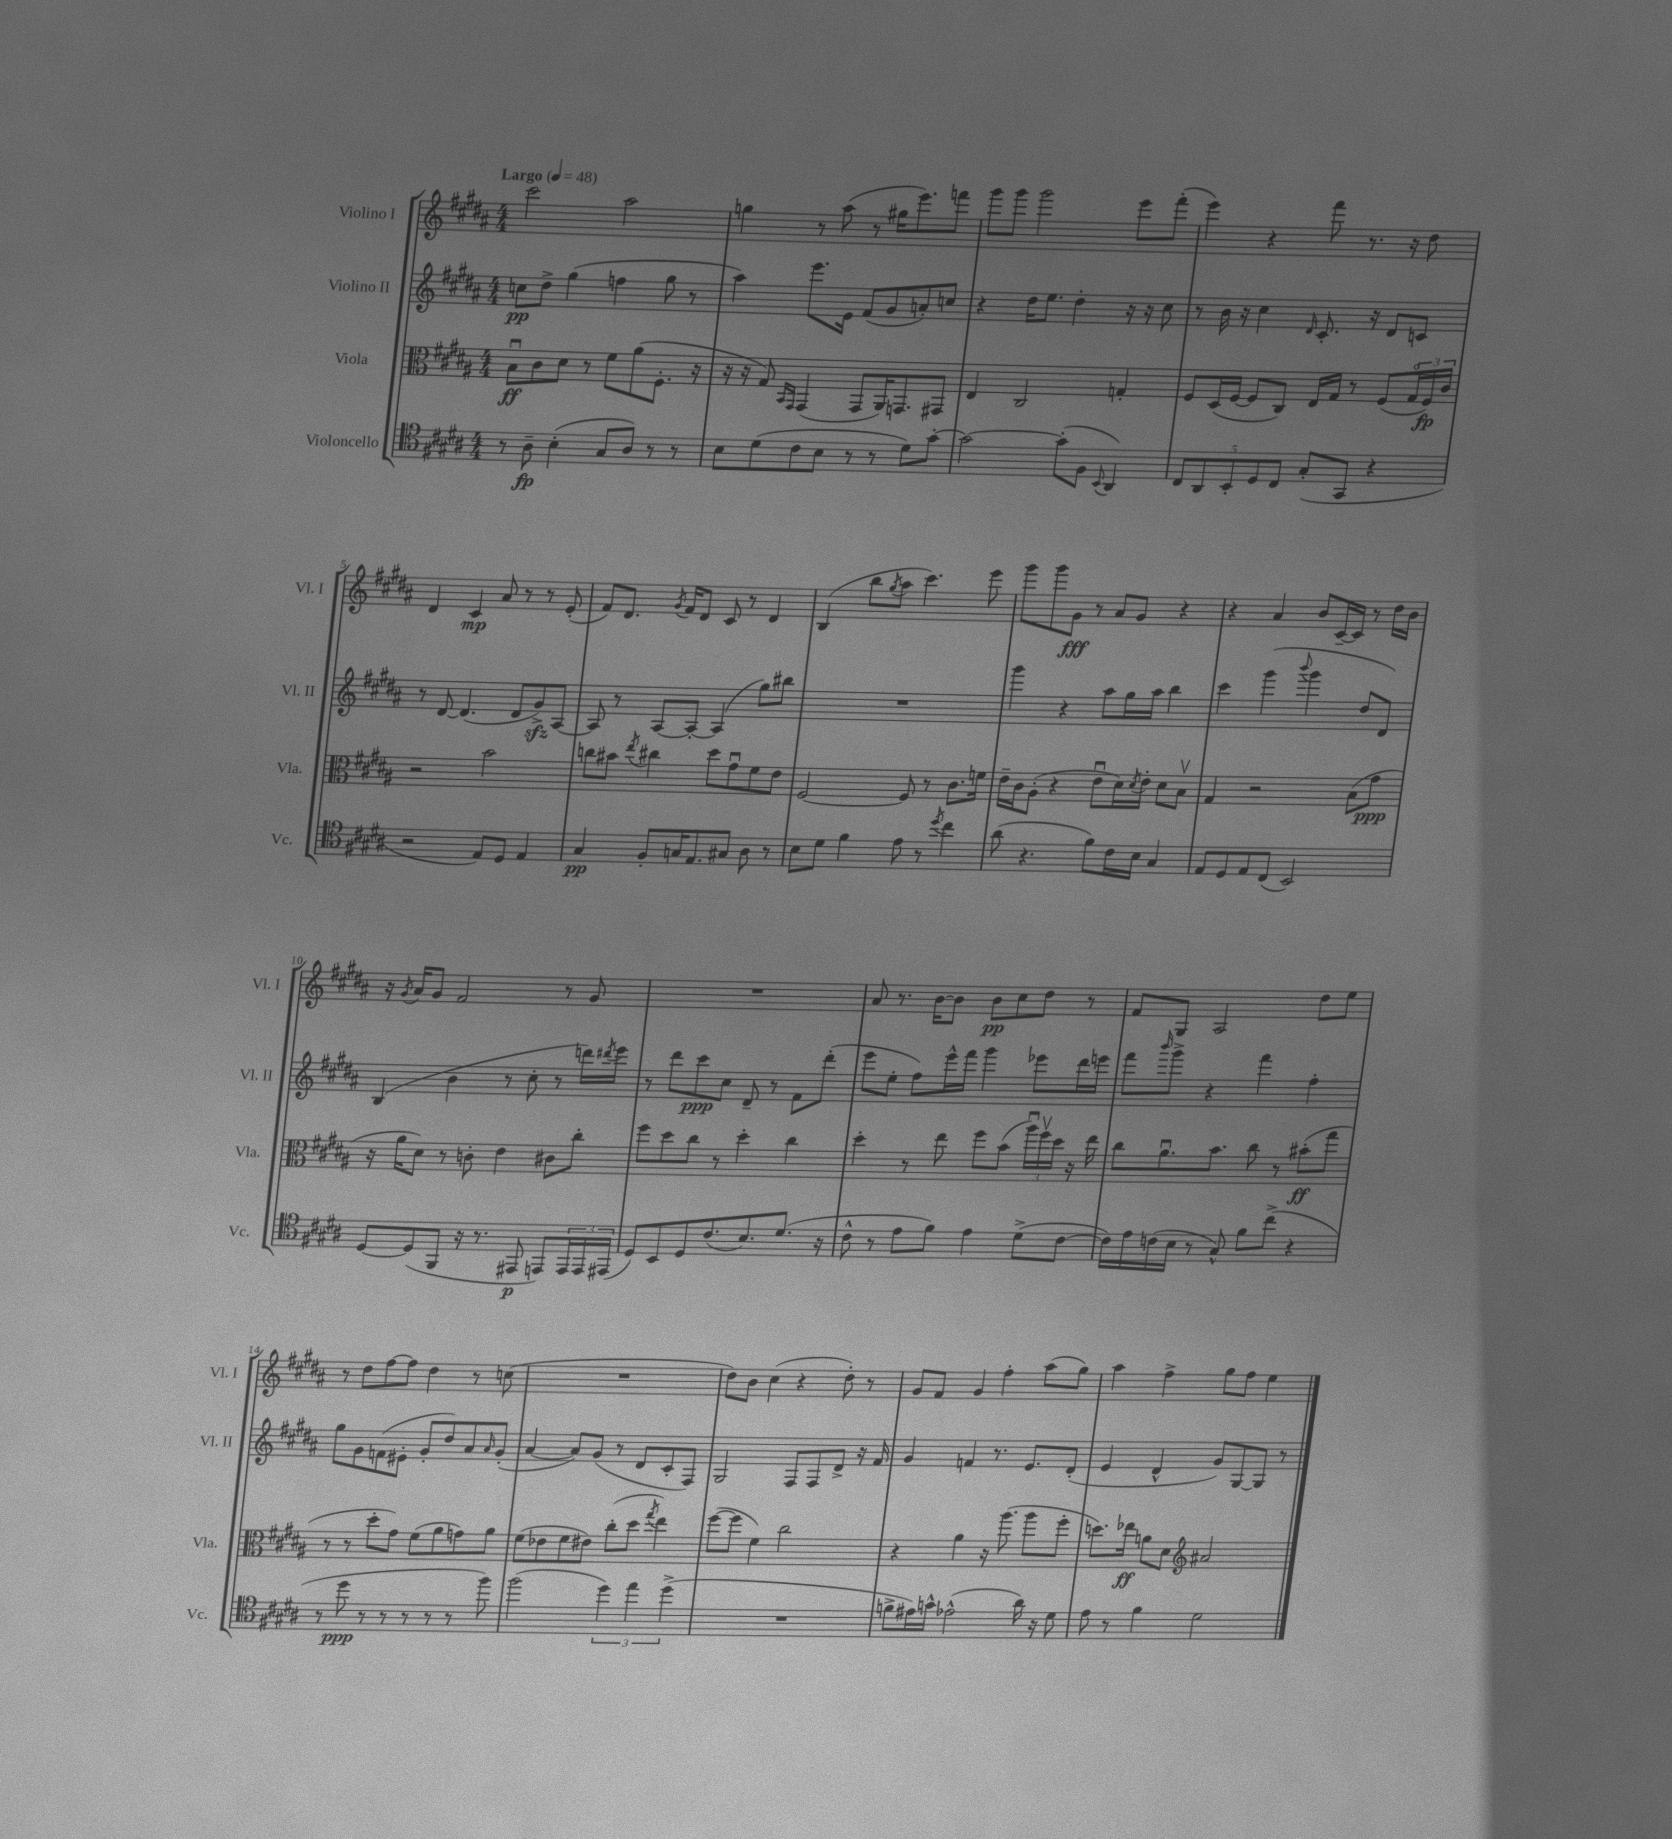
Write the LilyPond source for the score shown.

<<
\new StaffGroup <<
\new Staff = "s0" \with { instrumentName = "Violino I" shortInstrumentName = "Vl. I" } {
    \clef treble \key b \major \numericTimeSignature \time 4/4 \tempo "Largo" 4 = 48
    cis'''2 ais''2 |
    g''4 r8 ais''8( r8 gis''16 e'''8.) f'''8 |
    gis'''8 gis'''8 gis'''2 e'''8 fis'''8-.( |
    e'''4) r4 fis'''8 r8. r16 dis''8 |
    dis'4 cis'4\mp ais'8 r8 r8 e'8-.( |
    fis'8) dis'8. \acciaccatura { gis'8 } fis'16 dis'8 cis'8 r8 dis'4 |
    b4( b''8 \acciaccatura { gis''8 } ais''8 cis'''4.) e'''8 |
    gis'''8 gis'''8 gis'8\fff r8 ais'8 gis'8 r4 |
    r4 ais'4 b'8 cis'16~-- cis'16 r8 dis''16 b'16 |
    r16 \acciaccatura { gis'8 } ais'16 gis'8 fis'2 r8 gis'8 |
    R1 |
    ais'8 r8. b'16~ b'8 b'8\pp cis''8 dis''8 r8 |
    fis'8 gis8 ais2 dis''8 e''8 |
    r8 dis''8 fis''8~ fis''8 dis''4 r8 c''8( |
    R1 |
    dis''8) b'8 cis''4( r4 dis''8-.) r8 |
    gis'8 fis'8 gis'4 fis''4-. ais''8( gis''8) |
    ais''4 fis''4-> gis''8 fis''8 e''4 \bar "|." |
}
\new Staff = "s1" \with { instrumentName = "Violino II" shortInstrumentName = "Vl. II" } {
    \clef treble \key b \major \numericTimeSignature \time 4/4
    c''8\pp dis''8-> gis''4( f''4 gis''8 r8 |
    ais''4) e'''8. e'16 fis'8( gis'8 a'8-.) c''8 |
    r4 dis''16 e''8. dis''4-. r16 r16 cis''8 |
    r8 b'16 r16 cis''4 \grace { dis'16 } cis'8.-. r16 dis'8 c'8 |
    r8 dis'8~ dis'4.( dis'8 gis'8->\sfz) ais8~ |
    ais8 r8 ais8~ ais8~-. ais4( gis''8) bis''8 |
    R1 |
    gis'''4 r4 ais''8 gis''16 ais''16 b''4 |
    cis'''4 gis'''4( \appoggiatura { b'''8 } gis'''4 dis''8 dis'8) |
    b4( b'4 r8 cis''8-. r8 d'''16) \acciaccatura { dis'''8 } e'''16 |
    r8 dis'''8 cis'''8\ppp cis''8 dis'8-- r8 fis'8 dis'''8-.( |
    e'''8 e''8-. fis''8) e'''16-^ fis'''16 gis'''4 ees'''8 dis'''16 e'''16 |
    fis'''8 \grace { b'''16 } gis'''8-> r4 fis'''4 fis''4-. |
    gis''8 gis'8 f'8( eis'8-. gis'8-. dis''8) ais'8 \grace { ais'16 } gis'8-.( |
    ais'4~ ais'8) gis'8( r8 dis'8 cis'8-. fis8) |
    gis2 fis8 fis8 dis'8-> r16 fis'16 |
    gis'4 f'4 r8. e'8. dis'8-.( |
    e'4 dis'4-^ gis'8) gis8~ gis8 r8 \bar "|." |
}
\new Staff = "s2" \with { instrumentName = "Viola" shortInstrumentName = "Vla." } {
    \clef alto \key b \major \numericTimeSignature \time 4/4
    b8\downbow\ff cis'8 dis'8 r8 fis'8 ais'8( fis8.-. r16 |
    r16 r16 gis8) \grace { b,16 gis,16 } gis,4( gis,8 ais,16) g,8. gis,8 |
    e4 cis2 g4-. |
    fis8 dis16( fis16~ fis8 cis8) e16 gis16 r8 fis8( \tuplet 3/2 { gis16\flageolet fis16\fp) cis'16 } |
    r2 b'2 |
    c''8 bis'8 \acciaccatura { e''8 } cis''4 dis''8 gis'8\downbow fis'8 e'8 |
    fis2~ fis8 r8 cis'8. f'16 |
    e'16-- cis'16 ais8-.( r4 e'8\downbow dis'16) \acciaccatura { dis'8 } e'16-. dis'8 b8\upbow |
    gis4 r2 b8( gis'8\ppp |
    r16 ais'16 dis'8) r8 c'8-. e'4 cis'8 cis''8-. |
    fis''8 dis''8 cis''8 r8 dis''4-. cis''4 |
    dis''4-. r8 e''8 fis''8 b'8( \tuplet 3/2 { ais''16\downbow) fis''16\upbow dis''16 } r16 e''16 |
    cis''8 ais'8.\downbow b'8. cis''8 r8 bis'8-.\ff( gis''8 |
    r8 r8 dis''8-. gis'8) fis'8( ais'8 g'8) ais'8 |
    fis'8( ees'8 fis'8 eis'8) cis''8-.( dis''8 \acciaccatura { gis''8 } e''4) |
    fis''8~( fis''8 fis'4) cis''2 |
    r4 ais'4 r16 ais''8.( ais''8 fis''8-. |
    d''8.) ees''16\ff a'8 dis'8 \clef treble ais'2 \bar "|." |
}
\new Staff = "s3" \with { instrumentName = "Violoncello" shortInstrumentName = "Vc." } {
    \clef tenor \key b \major \numericTimeSignature \time 4/4
    r8 ais8--\fp b4-.( gis8 ais8) r8 r8 |
    b8 dis'8( cis'8 b8 r8 r8 dis'8) gis'8~-. |
    gis'2~ gis'8-.( fis8 \appoggiatura { b,8 } ais,4) |
    \tuplet 5/4 { cis8 ais,8 b,8-. dis8 cis8 } gis8-.( gis,8 r4 |
    r2 e8) dis8 e4 |
    gis4\pp fis8-. g16 e8. gis8 ais8 r8 |
    b8 dis'8 fis'4 e'8 r8 \acciaccatura { dis''8 } cis''4 |
    ais'8( r4. fis'8) cis'16 b16 gis4 |
    e8 dis8 e8 cis8( b,2) |
    dis8~ dis8( fis,8 r16 r8. eis,8\p e,8) \tuplet 3/2 { e,16 e,16 eis,16( } |
    dis8) b,8 dis8 cis'8.( b8.) dis'8.( r16 |
    cis'8-^ r8 e'8 fis'8) e'4 dis'8->( cis'8~ |
    cis'16) e'16 c'16( b16 r8 gis8-^) fis'8 cis''8->( r4 |
    r8 dis''8\ppp r8 r8 r8 r8 r8 fis''8) |
    fis''2( \tuplet 3/2 { dis''4) e''4 dis''4->( } |
    R1 |
    f'8-> eis'16) g'16-^ ees'2-^( ais'16) r16 dis'8 |
    e'8 r8 fis'4 dis'2 \bar "|." |
}
>>
>>
